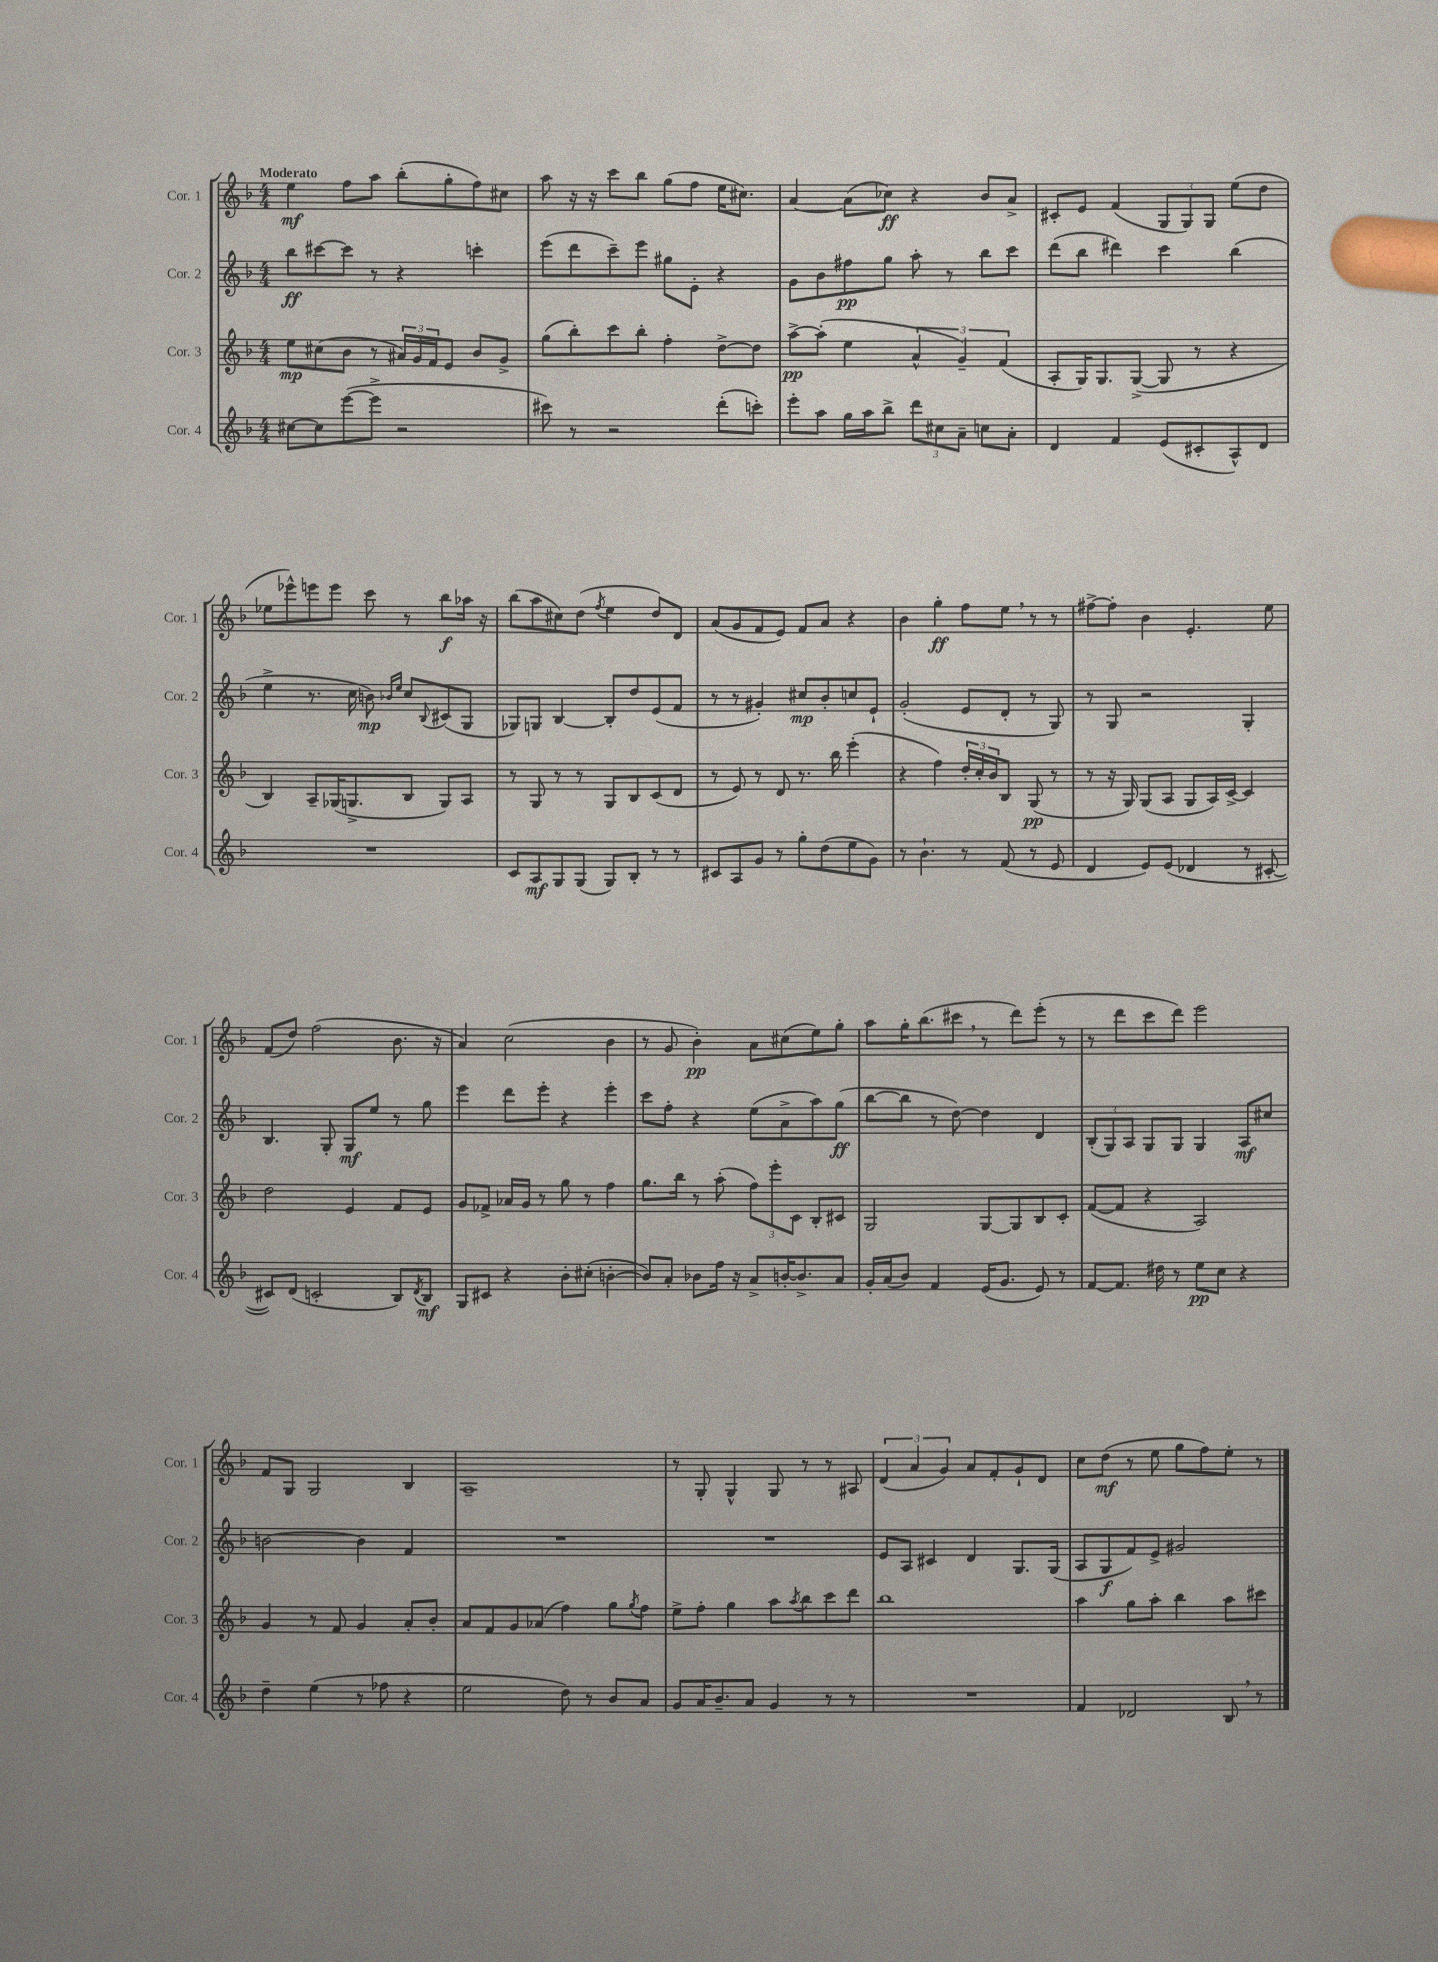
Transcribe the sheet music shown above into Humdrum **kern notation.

**kern	**dynam	**kern	**dynam	**kern	**dynam	**kern	**dynam
*part4	*part4	*part3	*part3	*part2	*part2	*part1	*part1
*staff4	*staff4	*staff3	*staff3	*staff2	*staff2	*staff1	*staff1
*I"Cor. 4	*	*I"Cor. 3	*	*I"Cor. 2	*	*I"Cor. 1	*
*I'Cor. 4	*	*I'Cor. 3	*	*I'Cor. 2	*	*I'Cor. 1	*
*clefG2	*	*clefG2	*	*clefG2	*	*clefG2	*
*k[b-]	*	*k[b-]	*	*k[b-]	*	*k[b-]	*
*M4/4	*	*M4/4	*	*M4/4	*	*M4/4	*
=1	=1	=1	=1	=1	=1	=1	=1
!	!	!	!	!	!	!LO:TX:a:B:t=Moderato	!
[8cc#X\L	.	8ee\L	mp	8bb-\L	ff	4ee\	mf
8cc#\]	.	(8cc#X\	.	[8ccc#X\	.	.	.
([8eee\	.	8b-\J	.	8ccc#\J]	.	8ff\L	.
8eee^\J]	.	8r	.	8r	.	8aa\J	.
2r	.	24a#X/LL)	.	4r	.	(8bb-'\L	.
.	.	24g/	.	.	.	.	.
.	.	24f/J	.	.	.	.	.
.	.	8e/J	.	.	.	8gg'\	.
.	.	8b-/L	.	4cccn'\	.	8ff\)	.
.	.	8g^/J	.	.	.	8cc#X\J	.
=2	=2	=2	=2	=2	=2	=2	=2
8ccc#X\)	.	(8gg\L	.	(8eee\L	.	8aa\	.
8r	.	8bb-'\)	.	8ddd\	.	16r	.
.	.	.	.	.	.	16r	.
2r	.	8ccc\	.	8ccc~\)	.	8ccc\L	.
.	.	8bb-'\J	.	8eee\J	.	8bb-\J	.
.	.	4ff'\	.	8gg#X\L	.	(8gg\L	.
.	.	.	.	8e'\J	.	8ff\J	.
(8ddd'\L	.	[8dd^\L	.	4r	.	16ee\KL	.
.	.	.	.	.	.	8.cc#X\J)	.
8cccn'\J)	.	8dd\J]	.	.	.	.	.
=3	=3	=3	=3	=3	=3	=3	=3
8eee'\L	.	[8aa^\L	pp	8g\L	.	[4a/	.
8aa\J	.	(8aa'\J]	.	8b-\	.	.	.
16gg\LL	.	4ee\	.	8ff#X\	pp	(8a\L]	.
16aa\J	.	.	.	.	.	.	.
8bb-^\J	.	.	.	8gg\J	.	8cc-X\J)	ff
12ddd\L	.	6a^^/	.	8aa'\	.	4r	.
12cc#X\	.	.	.	.	.	.	.
.	.	.	.	8r	.	.	.
12a~\J	.	6g~/)	.	.	.	.	.
8ccn\L	.	.	.	8bb-\L	.	8b-/L	.
.	.	(6f/	.	.	.	.	.
8a'\J	.	.	.	8ccc\J	.	8a^/J	.
=4	=4	=4	=4	=4	=4	=4	=4
4d/	.	8A'/L	.	(8ddd\L	.	8c#X'/L	.
.	.	16G/K)	.	8bb-\J	.	8e/J	.
.	.	8.G/	.	.	.	.	.
4f/	.	.	.	4ddd#X\)	.	(4f/	.
.	.	([8G^/J	.	.	.	.	.
(8e/L	.	8G/]	.	4ccc\	.	12G/L	.
.	.	.	.	.	.	12G/)	.
8c#X'/	.	8r	.	.	.	.	.
.	.	.	.	.	.	12G/J	.
8A^^/)	.	4r	.	(4bb-\	.	(8ee\L	.
8d/J	.	.	.	.	.	8dd\J	.
!!LO:LB:g=z
=5	=5	=5	=5	=5	=5	=5	=5
1r	.	4B-/)	.	4ee^\	.	8ee-X\L	.
.	.	.	.	.	.	8eee-X^^\)	.
.	.	8A~/L	.	8.r	.	8eeen\	.
.	.	(16G-X/K	.	.	.	8eee\J	.
.	.	8.Gn^/	.	16cc\	.	.	.
.	.	.	.	8bn\)	mp	8ccc\	.
.	.	.	.	16qqb-X/LL	.	.	.
.	.	.	.	16qqee/JJ	.	.	.
.	.	8B-/J	.	8cc/L	.	8r	.
.	.	.	.	8qqB-/	.	.	.
.	.	8G/L)	.	(8c#X/	.	8bb-\L	f
.	.	8A/J	.	8G/J	.	16aa-X\Jk	.
.	.	.	.	.	.	16r	.
=6	=6	=6	=6	=6	=6	=6	=6
8c/L	.	8r	.	8G-X/L)	.	(8bb-\L	.
8A/	mf	8G/	.	8Gn/J	.	8aa\	.
8G/	.	8r	.	[4B-/	.	8cc#X\)	.
(8G/J	.	8r	.	.	.	(8dd\J	.
.	.	.	.	.	.	8qff/	.
8G/L)	.	8G/L	.	8B-'/L]	.	4ee\	.
8B-'/J	.	8B-/	.	8dd/	.	.	.
8r	.	(8c/	.	(8e/	.	8dd/L)	.
8r	.	8d/J	.	8f/J	.	8d/J	.
=7	=7	=7	=7	=7	=7	=7	=7
8c#X/L	.	8r	.	8r	.	(8a/L	.
8A/	.	8e/)	.	8r	.	8g/	.
8g/J	.	8r	.	4g#X'/)	.	8f/	.
8r	.	8d/	.	.	.	8e/J)	.
8gg'\L	.	8.r	.	8cc#X/L	mp	8f/L	.
(8dd\	.	.	.	8b-'/	.	8a/J	.
.	.	16bb-\	.	.	.	.	.
8ee\	.	(4eee'\	.	8ccn/	.	4r	.
8g\J)	.	.	.	8e`/J	.	.	.
=8	=8	=8	=8	=8	=8	=8	=8
8r	.	4r	.	(2g'/	.	4b-\	.
4.b-`\	.	.	.	.	.	.	.
.	.	4ff\)	.	.	.	4gg'\	ff
8r	.	24dd'/LL	.	8e/L	.	8ff\L	.
.	.	24cc'/	.	.	.	.	.
.	.	24b-/J	.	.	.	.	.
(8f/	.	8B-/J	.	8d'/J	.	8ee,\J	.
8r	.	(8G/	pp	8r	.	8r	.
8e/	.	8r	.	8G/)	.	8r	.
=9	=9	=9	=9	=9	=9	=9	=9
4d/	.	8r	.	8r	.	[8ff#X^\L	.
.	.	16r	.	8G/	.	8ff#'\J]	.
.	.	16G/)	.	.	.	.	.
8e/L)	.	(8G/L	.	2r	.	4b-\	.
(8e/J	.	8A/J	.	.	.	.	.
4d-X/	.	8G/L	.	.	.	4.e'/	.
.	.	16A/L)	.	.	.	.	.
.	.	[16c^/JJ	.	.	.	.	.
8r	.	4c/]	.	4G'/	.	.	.
[8c#X'/	.	.	.	.	.	8ee\	.
!!LO:LB:g=z
=10	=10	=10	=10	=10	=10	=10	=10
8c#X/L])	.	2dd\	.	4.B-/	.	(8f/L	.
(8d/J	.	.	.	.	.	8dd/J)	.
2cn'/	.	.	.	.	.	(2ff\	.
.	.	.	.	8G'/	.	.	.
.	.	4e/	.	8G/L	mf	.	.
.	.	.	.	8ee/J	.	.	.
8B-/L)	.	8f/L	.	8r	.	8.b-\	.
8qd/	.	.	.	.	.	.	.
8B-/J	mf	8e/J	.	8gg\	.	.	.
.	.	.	.	.	.	16r	.
=11	=11	=11	=11	=11	=11	=11	=11
8G/L	.	8g/L	.	4eee\	.	4a/)	.
8c#X/J	.	8f-X^/J	.	.	.	.	.
4r	.	16a-X/LL	.	8ddd\L	.	(2cc\	.
.	.	16g/JJ	.	.	.	.	.
.	.	8r	.	8eee'\J	.	.	.
8b-'\L	.	8gg\	.	4r	.	.	.
(8cc#X'\J	.	8r	.	.	.	.	.
[4bn'\	.	4ff\	.	4eee'\	.	4b-\	.
=12	=12	=12	=12	=12	=12	=12	=12
8b/L])	.	8.gg\L	.	8ccc\L	.	8r	.
8a'/J	.	.	.	8ff'\J	.	8g/	.
.	.	16bb-\Jk	.	.	.	.	.
8b-X\L	.	8r	.	4r	.	4b-'\)	pp
16ff\Jk	.	(8aa'\	.	.	.	.	.
16r	.	.	.	.	.	.	.
8a^/L	.	12ff\L)	.	(8ee\L	.	8a\L	.
.	.	12eee'\	.	.	.	.	.
[16bn'/K	.	.	.	8a^\	.	(8cc#X\	.
.	.	12c\J	.	.	.	.	.
8.b^/]	.	.	.	.	.	.	.
.	.	8B-'/L	.	8aa\)	.	8ee\)	.
8a/J	.	8c#X/J	.	(8gg\J	ff	8gg'\J	.
=13	=13	=13	=13	=13	=13	=13	=13
16g'/LL	.	2G/	.	[8bb-\L	.	8aa\L	.
(16a/J	.	.	.	.	.	.	.
8b-/J)	.	.	.	8bb-\J]	.	16gg'\K	.
.	.	.	.	.	.	(8.bb-\	.
4f/	.	.	.	8r	.	.	.
.	.	.	.	[8dd\)	.	8ccc#X,\J	.
(16e/KL	.	[8G/L	.	4dd\]	.	8r	.
8.g/J	.	.	.	.	.	.	.
.	.	8G/]	.	.	.	8ddd\L)	.
8e/)	.	8B-/	.	4d/	.	(8eee'\J	.
8r	.	8c'/J	.	.	.	8r	.
=14	=14	=14	=14	=14	=14	=14	=14
[8f/L	.	([8f/L	.	(12B-'/L	.	8r	.
.	.	.	.	12G/)	.	.	.
8.f/J]	.	8f/J]	.	.	.	8ddd\L	.
.	.	.	.	12A/J	.	.	.
.	.	4r	.	8G/L	.	8ccc\	.
16dd#X\	.	.	.	.	.	.	.
8r	.	.	.	8G/J	.	8ddd\J)	.
8ee\L	pp	2A/)	.	4G/	.	2eee\	.
8cc\J	.	.	.	.	.	.	.
4r	.	.	.	8A/L	mf	.	.
.	.	.	.	8cc#X/J	.	.	.
!!LO:LB:g=z
=15	=15	=15	=15	=15	=15	=15	=15
4dd~\	.	4g/	.	[2bn\	.	8f/L	.
.	.	.	.	.	.	8G/J	.
(4ee\	.	8r	.	.	.	2G/	.
.	.	8f/	.	.	.	.	.
8r	.	4g/	.	4b\]	.	.	.
8ff-X\	.	.	.	.	.	.	.
4r	.	8a'/L	.	4f/	.	4B-/	.
.	.	8b-'/J	.	.	.	.	.
=16	=16	=16	=16	=16	=16	=16	=16
2ee\	.	8a/L	.	1r	.	1A~	.
.	.	8f/	.	.	.	.	.
.	.	8g/	.	.	.	.	.
.	.	(8a-X/J	.	.	.	.	.
8dd\)	.	4ff\)	.	.	.	.	.
8r	.	.	.	.	.	.	.
8b-/L	.	8gg\L	.	.	.	.	.
.	.	8qgg/	.	.	.	.	.
8a/J	.	8ff\J	.	.	.	.	.
=17	=17	=17	=17	=17	=17	=17	=17
8g/L	.	8ee^\L	.	1r	.	8r	.
16a/K	.	8ff'\J	.	.	.	8G'/	.
8.b-~/	.	.	.	.	.	.	.
.	.	4gg\	.	.	.	4G^^/	.
8a/J	.	.	.	.	.	.	.
4g/	.	8aa\L	.	.	.	8G/	.
.	.	8qaa/	.	.	.	.	.
.	.	8bb-\	.	.	.	8r	.
8r	.	8ccc\	.	.	.	8r	.
8r	.	8ddd\J	.	.	.	8A#X/	.
=18	=18	=18	=18	=18	=18	=18	=18
1r	.	1bb-	.	8e/L	.	(6d/	.
.	.	.	.	8A/J	.	.	.
.	.	.	.	.	.	6a/	.
.	.	.	.	4c#X/	.	.	.
.	.	.	.	.	.	6g/)	.
.	.	.	.	4d/	.	8a/L	.
.	.	.	.	.	.	8f'/	.
.	.	.	.	8.G/L	.	8g`/	.
.	.	.	.	.	.	8d/J	.
.	.	.	.	(16G/Jk	.	.	.
=19	=19	=19	=19	=19	=19	=19	=19
4f/	.	4aa\	.	8A/L	.	8cc\L	.
.	.	.	.	8G/	f	(8dd\J	mf
2d-X/	.	8gg\L	.	8f/)	.	8r	.
.	.	8aa'\J	.	8e^/J	.	8ee\	.
.	.	4bb-\	.	2g#X/	.	8gg\L	.
.	.	.	.	.	.	8ff\)	.
8B-,/	.	8aa\L	.	.	.	8ee'\J	.
8r	.	8ccc#X\J	.	.	.	8r	.
==	==	==	==	==	==	==	==
*-	*-	*-	*-	*-	*-	*-	*-
